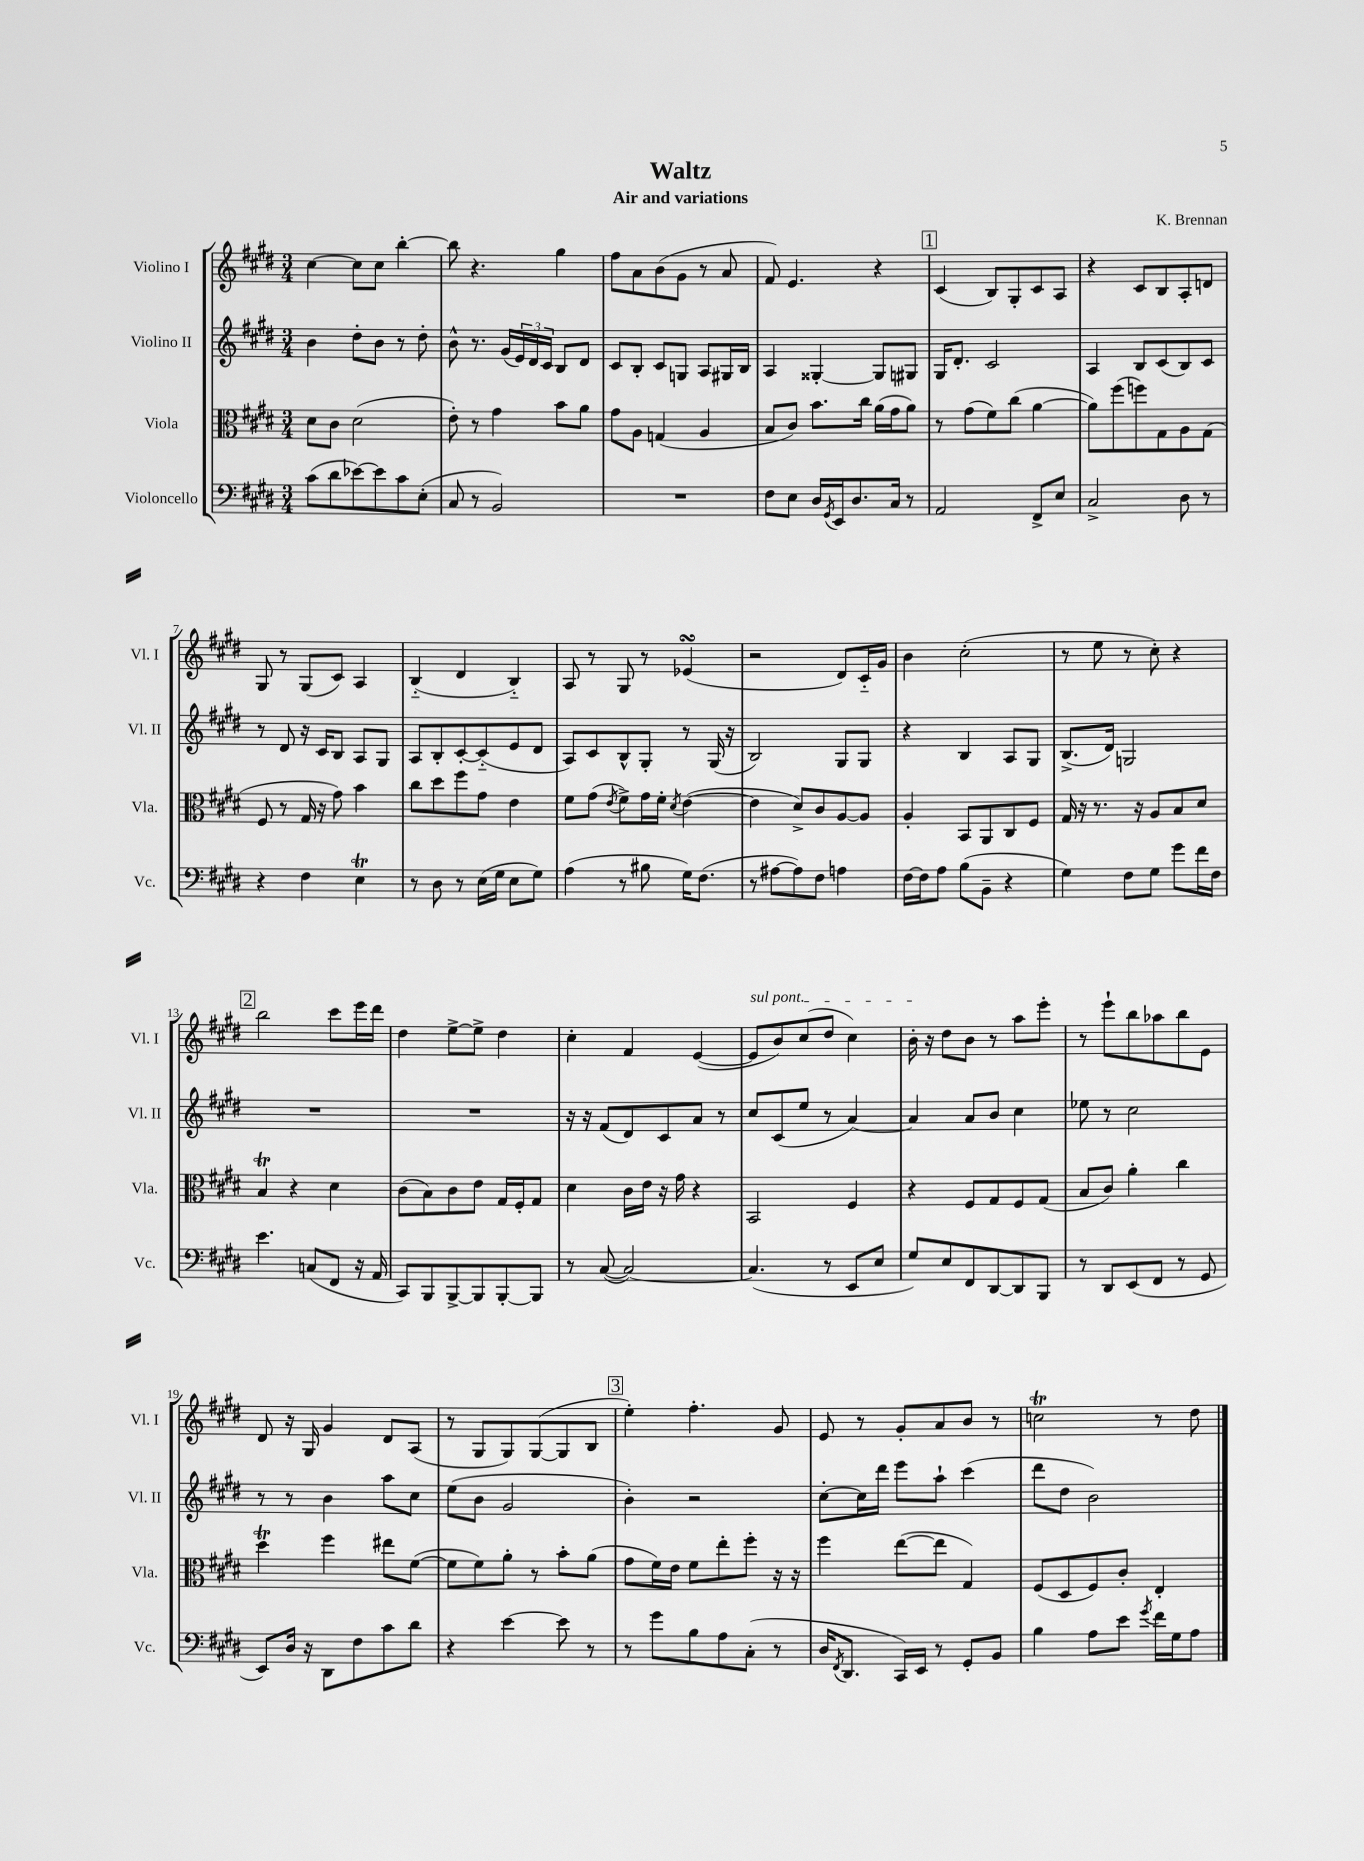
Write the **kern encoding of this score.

**kern	**kern	**kern	**kern
*staff4	*staff3	*staff2	*staff1
*clefF4	*clefC3	*clefG2	*clefG2
*k[f#c#g#d#]	*k[f#c#g#d#]	*k[f#c#g#d#]	*k[f#c#g#d#]
*M3/4	*M3/4	*M3/4	*M3/4
(8c#	8d#	4b	[4cc#
8d#	8c#	.	.
[8e-)	(2d#	8dd#'	8cc#]
8e-]	.	8b	8cc#
8c#	.	8r	[4bb'
(8E'	.	8dd#'	.
=	=	=	=
8C#	8e')	8b^^	8bb]
8r	8r	8.r	4.r
2BB)	4g#	.	.
.	.	(16g#	.
.	.	24e)	.
.	.	24d#	.
.	.	24c#	.
.	8b	8B	4gg#
.	8a	8d#	.
=	=	=	=
2.r	8g#	8c#	8ff#
.	8A	8B'	8a
.	(4G	8c#	(8b
.	.	8G	8g#
.	4A	8A	8r
.	.	16G#	8a
.	.	16B	.
=	=	=	=
8F#	8B	4A	8f#)
8E	8c#)	.	4.e
16D#	8.b	[4G##'	.
8qGG#	.	.	.
16EE	.	.	.
8.D#	.	.	.
.	16cc#	.	.
.	(16a	8G##]	4r
16C#	16g#	.	.
8r	8a)	8G#	.
=	=	=	=
2AA	8r	16G#	(4c#
.	.	8.d#'	.
.	(8g#	.	.
.	8f#)	2c#	8B)
.	(8cc#	.	8G#'
8FF#^	[4a	.	8c#
8E	.	.	8A
=	=	=	=
2C#^	8a])	4A	4r
.	(8ff#	.	.
.	8ff)	8B	8c#
.	8G#	(8c#	8B
8D#	8A	8B)	8A'
8r	(8G#	8c#	8d
=	=	=	=
4r	8F#	8r	8G#
.	8r	8d#	8r
4F#	16G#	16r	(8G#
.	16r	16c#	.
.	8g#)	8B	8c#)
4E	4b	8A	4A
.	.	8G#	.
=	=	=	=
8r	8cc#	8A	(4B'~
8D#	8dd#	8B'	.
8r	8ff#	[8c#'	4d#
(16E	8g#	(8c#'~]	.
16G#	.	.	.
8E	4e	8e	4B'~)
8G#)	.	8d#	.
=	=	=	=
(4A	8f#	8A)	8A
.	(8g#	8c#	8r
.	8qe	.	.
8r	8f#^)	8B^^	8G#
8B#	16g#	8G#'	8r
.	16f#'	.	.
.	8qd#	.	.
16G#)	([4e	8r	(4e-
(8.F#	.	.	.
.	.	(16G#	.
.	.	16r	.
=	=	=	=
8r	4e]	2B)	2r
[8A#	.	.	.
8A#])	8d#^)	.	.
8F#	8c#	.	.
4A	[8A	8G#	8d#)
.	8A]	8G#	16c#'~
.	.	.	16g#
=	=	=	=
[16F#	4A'	4r	4b
16F#]	.	.	.
8A	.	.	.
(8B	8BB	4B	(2cc#'
8BB~	8AA	.	.
4r	8C#	8A	.
.	8F#	8G#	.
=	=	=	=
4G#)	16G#	(8.B^	8r
.	16r	.	.
.	8.r	.	8ee
.	.	16d#)	.
8F#	.	2G	8r
.	16r	.	.
8G#	8A	.	8cc#')
8g#	8B	.	4r
16f#	8d#	.	.
16F#	.	.	.
=	=	=	=
4.e	4B	2.r	2bb
.	4r	.	.
(8C	.	.	.
8FF#	4d#	.	8ccc#
16r	.	.	16eee
16AA	.	.	16ddd#
=	=	=	=
8CC#)	(8c#	2.r	4dd#
8BBB	8B)	.	.
[8BBB^	8c#	.	[8ee^
8BBB]	8e	.	8ee^]
[8BBB'	16G#	.	4dd#
.	16F#'	.	.
8BBB]	8G#	.	.
=	=	=	=
8r	4d#	16r	4cc#'
.	.	16r	.
([8C#	.	(8f#	.
2C#_)	16c#	8d#)	4f#
.	16e	.	.
.	16r	8c#	.
.	16g#	.	.
.	4r	8a	([4e
.	.	8r	.
=	=	=	=
(4.C#]	2BB	8cc#	8e]
.	.	(8c#	8b)
.	.	8ee	(8cc#
8r	.	8r	8dd#
8EE	4F#	[4a)	4cc#)
8E	.	.	.
=	=	=	=
8G#)	4r	4a]	16b'
.	.	.	16r
8E	.	.	8dd#
8FF#	8F#	8a	8b
[8DD#	8G#	8b	8r
8DD#]	8F#	4cc#	8aa
8BBB	(8G#	.	8eee'
=	=	=	=
8r	8B	8ee-	8r
8DD#	8c#)	8r	8eee`
(8EE	4a'	2cc#	8bb
8FF#	.	.	8aa-
8r	4cc#	.	8bb
8GG#	.	.	8e
=	=	=	=
8EE)	4dd#	8r	8d#
16D#	.	8r	16r
16r	.	.	16G#
8DD#	4ff#	4b	4g#
8F#	.	.	.
8c#	8ee#	8aa	8d#
8d#	([8f#	8cc#	(8A
=	=	=	=
4r	8f#]	(8ee	8r
.	8f#)	8b	8G#
[4e	8a'	2g#	8G#)
.	8r	.	([8G#
8e]	8b'	.	8G#]
8r	(8a	.	8B
=	=	=	=
8r	8g#	4b')	4ee')
8g#	16f#)	.	.
.	16e	.	.
8B	8f#	2r	4.ff#'
8A	8ee'	.	.
(8C#'	8ff#'	.	.
8r	16r	.	8g#
.	16r	.	.
=	=	=	=
16D#	4ff#	[8cc#'	8e
8qFF#	.	.	.
8.DD#	.	.	.
.	.	16cc#]	8r
.	.	16ddd#	.
16CC#)	([8ee	8eee	8g#'
16EE	.	.	.
8r	8ee]	8aa`	8a
8GG#'	4G#)	(4ccc#	8b
8BB	.	.	8r
=	=	=	=
4B	(8F#	8ddd#	2cc
.	8D#	8dd#	.
8A	8F#)	2b)	.
8e	8c#'	.	.
8qg#	.	.	.
16f#	4E'	.	8r
16G#	.	.	.
8A	.	.	8dd#
==	==	==	==
*-	*-	*-	*-
